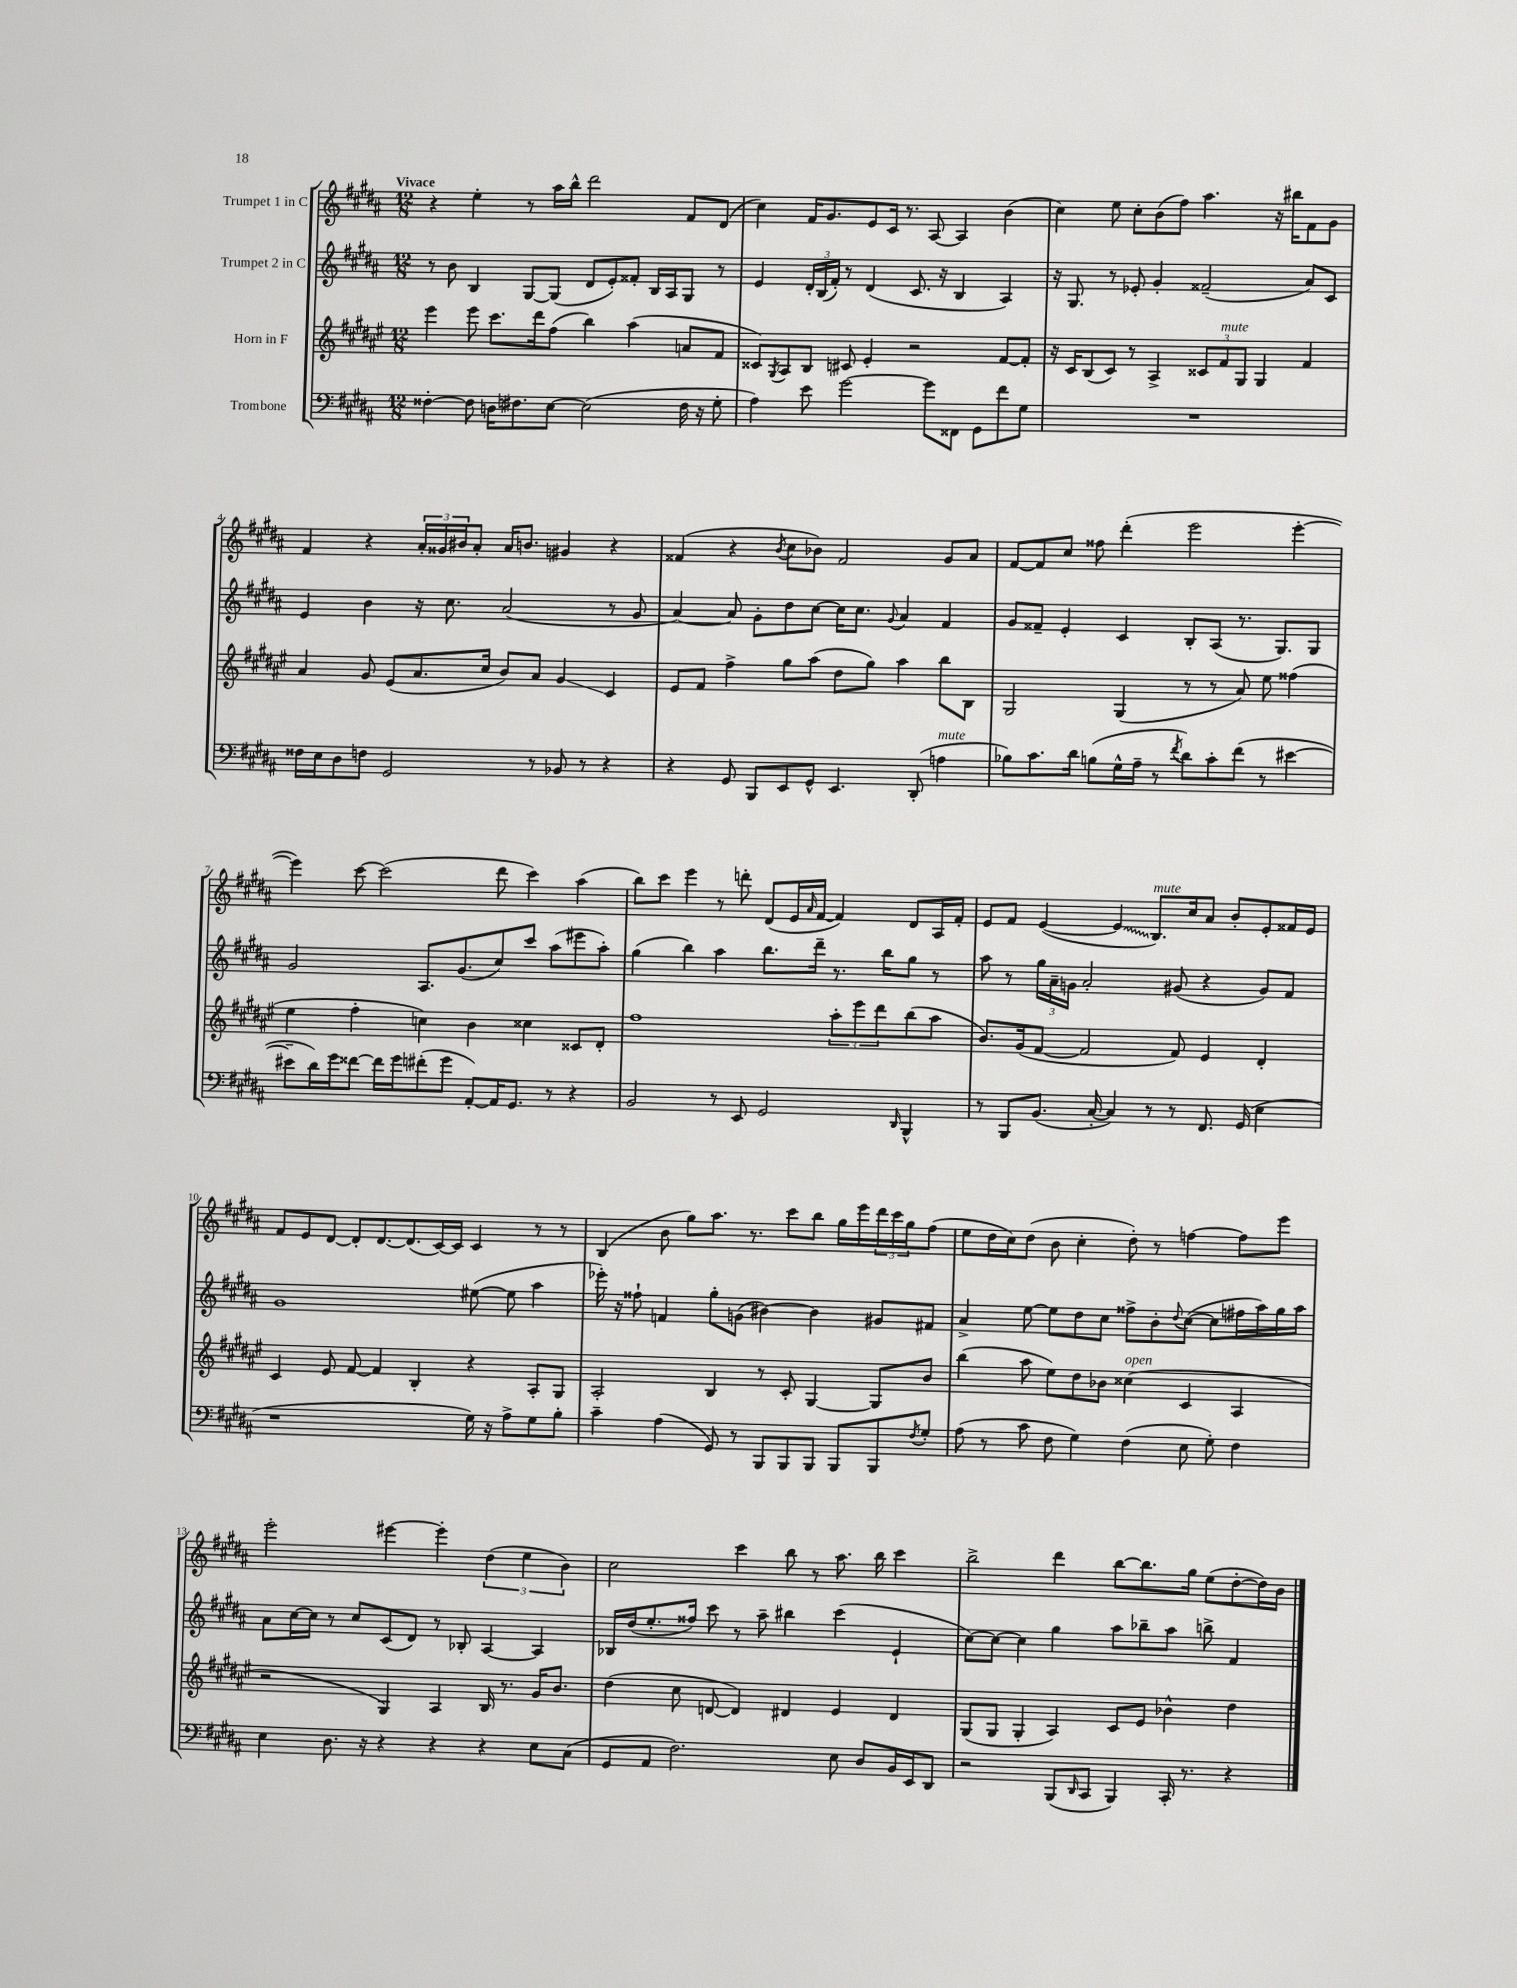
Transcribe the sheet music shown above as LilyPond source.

<<
\new StaffGroup <<
\new Staff = "s0" \with { instrumentName = "Trumpet 1 in C" } {
    \clef treble \key b \major \numericTimeSignature \time 12/8 \tempo "Vivace"
    r4 e''4-. r8 ais''16 b''16-^ dis'''2 fis'8 dis'8( |
    cis''4) fis'16 gis'8. e'8 cis'16 r8. ais8~ ais4 b'4( |
    cis''4) e''8 cis''8-. b'8( fis''8) ais''4. r16 bis''16 fis'8 gis'8 |
    fis'4 r4 \tuplet 3/2 { ais'16-. gisis'16 bis'16 } ais'8-. ais'16 b'8. gis'4 r4 |
    fisis'4( r4 \acciaccatura { b'8 } cis''8 bes'8) fisis'2 gis'8 ais'8 |
    fis'8~ fis'8 cis''8 fisis''8 dis'''4-.( e'''2 e'''4~-. |
    e'''4) cis'''8~ cis'''2( dis'''8 cis'''4) ais''4( |
    b''8) cis'''8 e'''4 r8 d'''8-. dis'8( e'16 \grace { ais'16 } fis'16~ fis'4) dis'8 ais16 fis'16-. |
    e'8 fis'8 e'4~( \once \override Glissando.style = #'zigzag e'4\glissando b8.^\markup { \italic "mute" }) cis''16 ais'8 b'8-. e'8-. fisis'16 e'16 |
    fis'8 e'8 dis'8~ dis'8-. dis'8.~ dis'8.( cis'16~) cis'16 cis'4 r8 r8 |
    b4( b'8 gis''8) ais''8. r8. cis'''8 b''8 gis''16 e'''16 \tuplet 3/2 { dis'''16 cis'''16 gis''16 } fis''8( |
    e''8 dis''16 cis''16) dis''8( b'8 cis''4-. dis''8-.) r8 f''4~ f''8 e'''8 |
    e'''2-. eis'''4~ eis'''4-. \tuplet 3/2 { dis''4( e''4 b'4) } |
    cis''2 cis'''4 b''8 r8 ais''8. b''16 cis'''4 |
    b''2-> dis'''4 b''8~ b''8. gis''16 e''8( dis''8~-. dis''16) b'16 \bar "|." |
}
\new Staff = "s1" \with { instrumentName = "Trumpet 2 in C" } {
    \clef treble \key b \major \numericTimeSignature \time 12/8
    r8 b'8 b4 gis8~ gis8( dis'8 e'8-.) fisis'8-. b16 ais16 gis8 r8 |
    e'4 \tuplet 3/2 { dis'16-. b16( fis'16-.) } r8 dis'4( cis'8. r16 b4 ais4) |
    r16 gis8. r8 ees'8-. gis'4-. fisis'2--( ais'8) cis'8 |
    e'4 b'4 r16 cis''8. ais'2( r8 gis'8 |
    ais'4~) ais'8 gis'8-. dis''8 cis''8~ cis''16 cis''8. \appoggiatura { gis'8 } ais'4 fis'4 |
    gis'8 fisis'8-- e'4-. cis'4 b8-. ais8( r8. gis8.) gis8 |
    gis'2 ais8. gis'8.( cis''8) cis'''8 ais''8( eis'''8 ais''8-.) |
    gis''4( b''4) ais''4 b''8. dis'''16-- r8. b''16 gis''8 r8 |
    ais''8 r8 \tuplet 3/2 { gis''16 ais'16-- g'16 } ais'2-. gis'8( r4 gis'8) fis'8 |
    gis'1 eis''8~( eis''8 ais''4 |
    ees'''16-.) r16 fisis''8-! f'4 gis''8-. g'8( bis'4~) bis'4 gis'8 fis'8 |
    ais'4-> e''8~ e''8 dis''8 cis''8 fisis''8-> b'8-. \appoggiatura { dis''8 } cis''8~( cis''8 fis''16 ais''16) gis''16 ais''16 |
    ais'8 cis''16~ cis''16 r8 cis''8 cis'8( dis'8) r8 bes8-. ais4~ ais4 |
    bes16 dis''16( e''8.-. fisis''16) cis'''8 r8 ais''8-- bis''4 cis'''4( e'4-! |
    cis''8~) cis''8~ cis''4 gis''4 ais''8 bes''8-- ais''8 b''8-> fis'4 \bar "|." |
}
\new Staff = "s2" \with { instrumentName = "Horn in F" } {
    \clef treble \key fis \major \numericTimeSignature \time 12/8
    eis'''4 eis'''8 cis'''8. dis'''16 fis''8( b''4) ais''4( a'8 fis'8 |
    cisis'8) \acciaccatura { gis8 } ais8 b8 cis'8 eis'4-. r2 fis'8~ fis'8-. |
    r16 cis'16 b8( cis'8) r8 ais4-> \tuplet 3/2 { cisis'8 fis'8^\markup { \italic "mute" } gis8 } gis4 fis'4 |
    ais'4 gis'8 eis'8( ais'8. cis''16 b'8) ais'8 gis'4\glissando cis'4 |
    eis'8 fis'8 fis''4-> gis''8 ais''8( dis''8 gis''8) ais''4 b''8 b8 |
    gis2 gis4( r8 r8 ais'8) eis''8 fisis''4( |
    eis''4 fis''4-. c''4) b'4 cisis''4 cisis'8 dis'8-. |
    fis''1 \tuplet 3/2 { ais''8-. eis'''8 dis'''8 } b''8( ais''8 |
    b'8.) gis'16( fis'8~ fis'2 fis'8) eis'4 dis'4-. |
    cis'4 eis'8 fis'8~ fis'4 b4-. r4 ais8-. gis8 |
    ais2-. b4 r8 cis'8-. gis4~ gis8 b'8 |
    b''4( ais''8 eis''8) dis''8 bes'8 cisis''4^\markup { \italic "open" }( cis'4 ais4 |
    r2 gis4) ais4 b16 r8. gis'16 b'8. |
    dis''4( cis''8 d'8~ d'4) dis'4 eis'4 dis'4 |
    gis8( gis8 gis4-. ais4) cis'8 eis'8 bes'4-^ dis''4 \bar "|." |
}
\new Staff = "s3" \with { instrumentName = "Trombone" } {
    \clef bass \key b \major \numericTimeSignature \time 12/8
    fisis4~-. fisis8 d16 fis8. e8~ e2( fis16 r16 gis8-. |
    ais4) e'8 gis'2~ gis'8 fisis,8 gis,8 fis'8 gis8 |
    R1. |
    fisis16 e16 dis8 f8 gis,2 r8 bes,8 r8 r4 |
    r4 gis,8 b,,8 e,8 gis,8-^ e,4. dis,8-.( a4^\markup { \italic "mute" } |
    bes8) cis'8. dis'16 b8( gis16-^ ais16-- r8 \acciaccatura { fis'8 } dis'8) cis'8-. fis'8( r8 eis'4~ |
    eis'8-- dis'16) gis'16 fisis'8~ fisis'16 gis'16 fis'8-.( gis'8 ais,8~-.) ais,16 gis,8. r8 r4 |
    b,2 r8 e,8 gis,2 \grace { dis,16 } b,,4-^ |
    r8 b,,8 b,8.( cis16~-. cis4) r8 r8 fis,8. gis,16( e4 |
    r1 gis16) r16 ais8-> gis8 b8-. |
    cis'4-- ais4( gis,8) r8 b,,8 b,,8 b,,8 b,,8 b,,8 \acciaccatura { fis8 } gis8-. |
    ais8( r8 cis'8 fis8 gis4) fis4( e8 gis8-.) fis4 |
    e4 dis8. r16 r4 r4 r4 e8 cis8( |
    gis,8 ais,8 fis2.) e8 dis8 b,16 e,16 dis,8 |
    r2 b,,8( \grace { dis,16 } cis,8 b,,4) cis,16-. r8. r4 \bar "|." |
}
>>
>>
